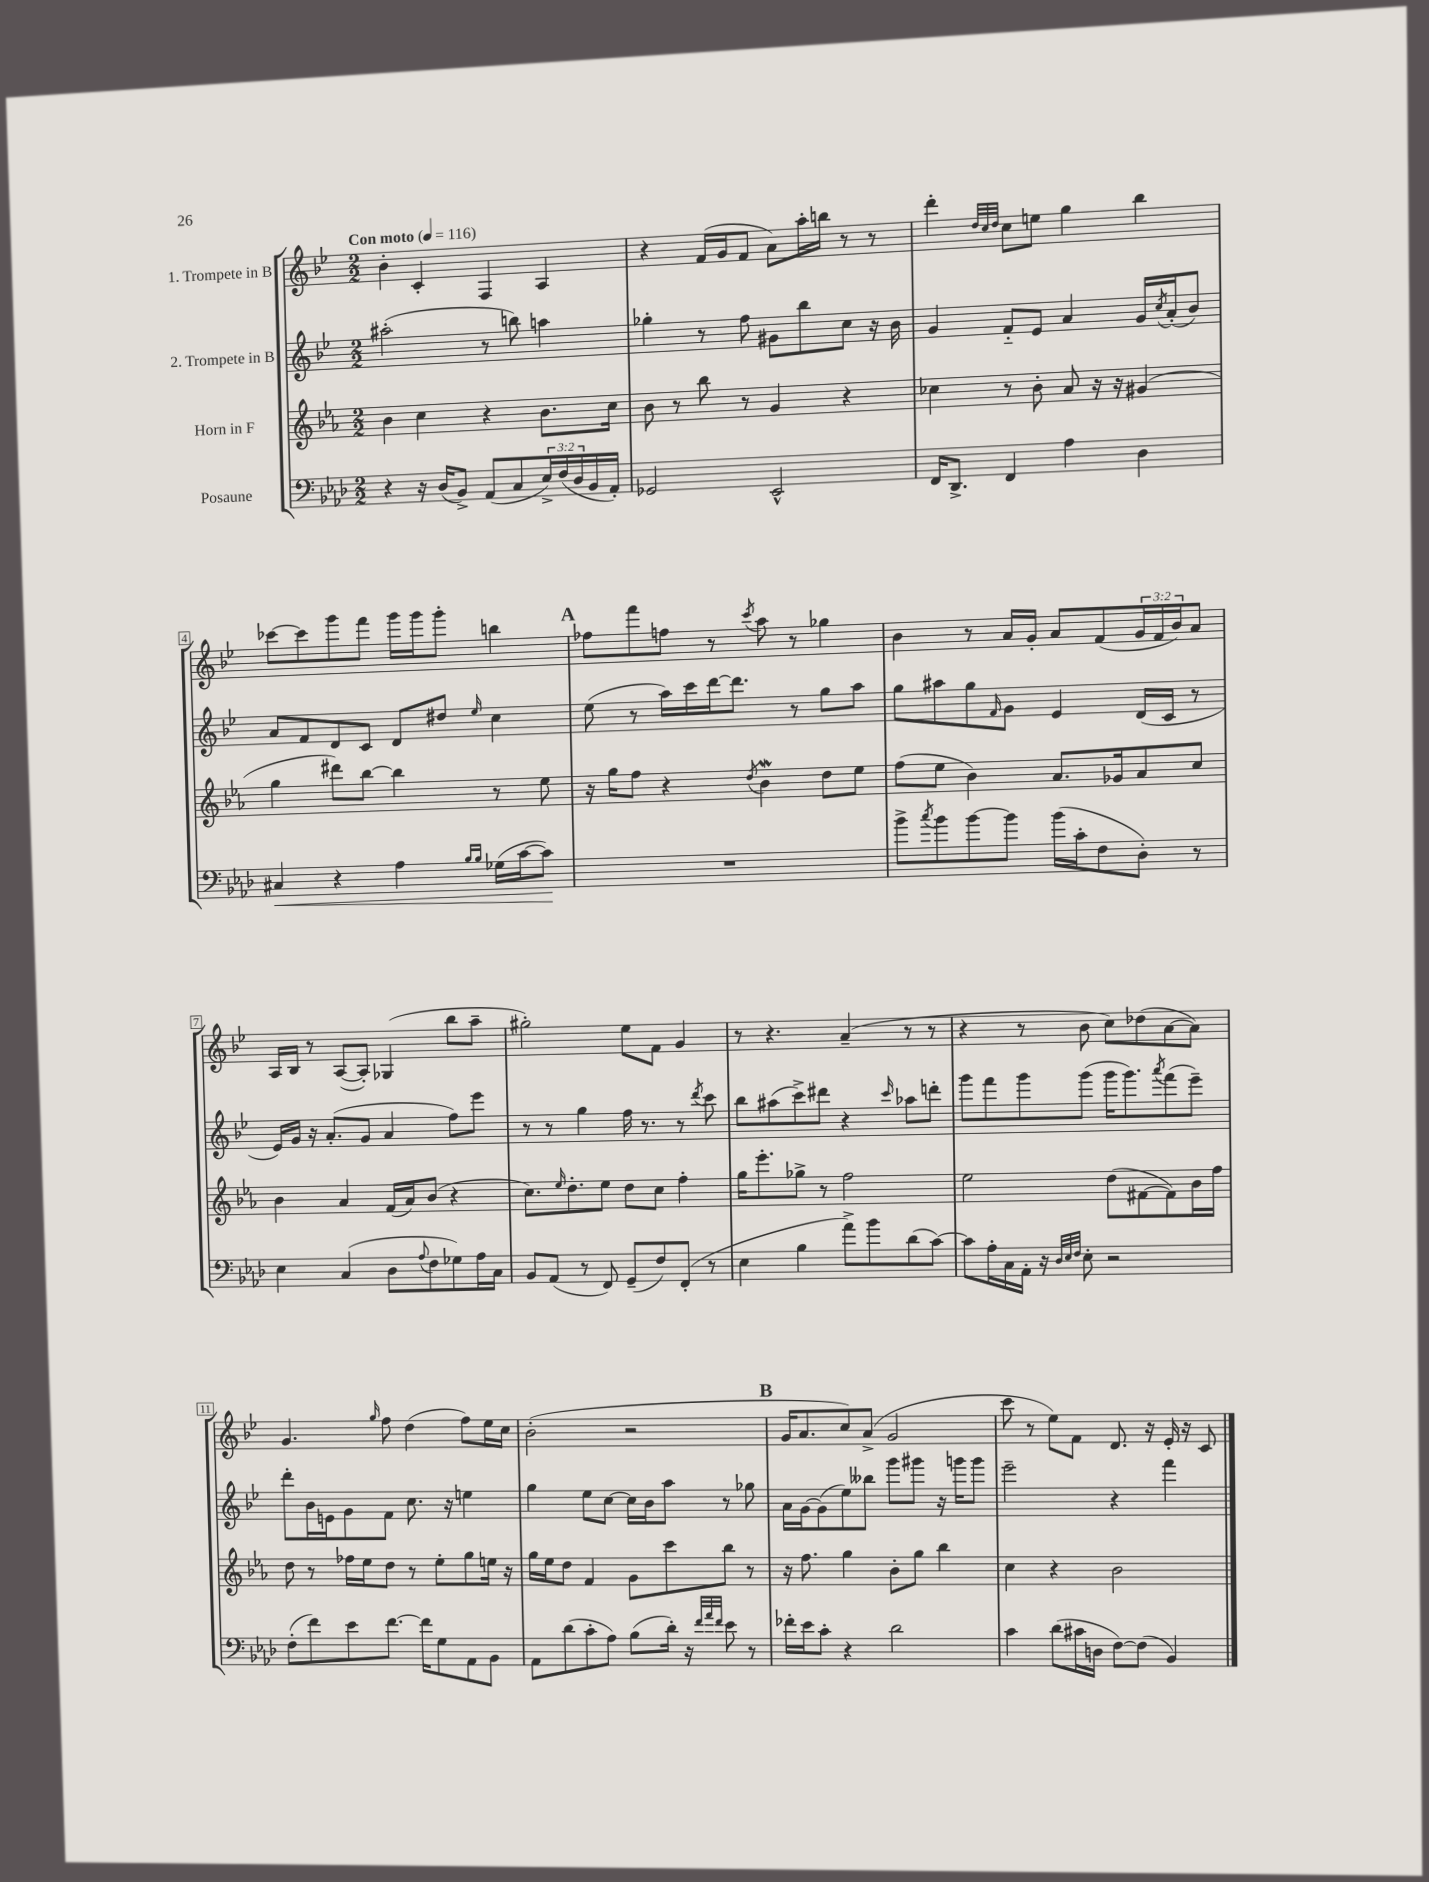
<<
\new StaffGroup <<
\new Staff = "s0" \with { instrumentName = "1. Trompete in B" } {
    \clef treble \key bes \major \numericTimeSignature \time 2/2 \override Staff.TupletNumber.text = #tuplet-number::calc-fraction-text \tempo "Con moto" 4 = 116
    bes'4-. c'4-. f4 a4 |
    r4 f'16( g'16 f'8 a'8) a''16-. b''16 r8 r8 |
    d'''4-. \grace { d''32 c''32 d''32 } c''8 e''8 g''4 bes''4 |
    ces'''8~ ces'''8 g'''8 f'''8 g'''16 g'''16 g'''8-. b''4 |
    \mark \markup { \bold "A" } fes''8 f'''8 f''8 r8 \acciaccatura { c'''8 } a''8 r8 ges''4 |
    bes'4 r8 a'16 g'16-. a'8 f'8( \tuplet 3/2 { g'16 f'16 bes'16) } a'8 |
    a16 bes16 r8 a8~( a8-.) ges4( bes''8 a''8-- |
    gis''2-.) ees''8 f'8 g'4 |
    r8 r4. a'4--( r8 r8 |
    r4 r8 bes'8 c''8) des''8( a'8~ a'8) |
    g'4. \grace { g''16 } f''8 d''4( f''8) ees''16 c''16 |
    bes'2-.( r2 |
    \mark \markup { \bold "B" } g'16 a'8. c''8) a'8->( g'2 |
    c'''8 r8 ees''8) f'8 d'8. r16 ees'16-. r16 c'8 \bar "|." |
}
\new Staff = "s1" \with { instrumentName = "2. Trompete in B" } {
    \clef treble \key bes \major \numericTimeSignature \time 2/2
    ais''2-.( r8 b''8) a''4 |
    ges''4-. r8 f''8 gis'8 bes''8 c''8 r16 bes'16 |
    g'4 f'8-_ ees'8 a'4 g'16 \acciaccatura { c''8 } a'16-.( bes'8) |
    a'8 f'8 d'8 c'8 d'8 dis''8 \grace { ees''16 } c''4 |
    \mark \markup { \bold "A" } ees''8( r8 a''16) c'''16 d'''16~ d'''8. r8 g''8 a''8 |
    g''8 ais''8 g''8 \grace { f'16 } g'8 ees'4 d'16( c'16 r8 |
    ees'16) g'16 r16 a'8.-.( g'8 a'4 f''8) ees'''8 |
    r8 r8 g''4 f''16 r8. r8 \acciaccatura { d'''8 } c'''8 |
    bes''8 ais''8( c'''8->) dis'''8 r4 \grace { c'''16 } aes''8 d'''8-. |
    g'''8 f'''8 g'''8 g'''8( g'''16 g'''8.) \acciaccatura { a'''8 } f'''8( ees'''8--) |
    d'''8-. bes'16 e'16 g'8 f'8 c''8. r16 e''4 |
    g''4 ees''8 c''8~ c''16 bes'16 a''8 r8 ges''8 |
    \mark \markup { \bold "B" } a'16 g'16~ g'8( ees''8) beses''8 g'''8 gis'''8 r16 g'''16 g'''8 |
    ees'''2-- r4 f'''4 \bar "|." |
}
\new Staff = "s2" \with { instrumentName = "Horn in F" } {
    \clef treble \key ees \major \numericTimeSignature \time 2/2
    bes'4 c''4 r4 bes'8. c''16 |
    bes'8 r8 bes''8 r8 g'4 r4 |
    ces''4 r8 bes'8-. aes'8 r16 r16 gis'4( |
    g''4 dis'''8) bes''8~ bes''4 r8 ees''8 |
    \mark \markup { \bold "A" } r16 g''16 f''8 r4 \acciaccatura { d''8 } bes'4\mordent d''8 ees''8 |
    f''8( ees''8 bes'4) aes'8. ges'16 aes'8 c''8 |
    bes'4 aes'4 f'16( aes'16) bes'8( r4 |
    c''8.) \grace { ees''16 } d''8.-. ees''8 d''8 c''8 f''4-. |
    g''16 ees'''8.-. ges''8-> r8 f''2 |
    ees''2 d''8( fis'8~ fis'8) bes'16 f''16 |
    d''8 r8 fes''16 ees''16 d''8 r8 ees''8-. g''8 e''16 r16 |
    g''16 ees''16 d''8 f'4 g'8 c'''8 bes''8 r8 |
    \mark \markup { \bold "B" } r16 f''8. g''4 bes'8-. g''8 bes''4 |
    c''4 r4 bes'2 \bar "|." |
}
\new Staff = "s3" \with { instrumentName = "Posaune" } {
    \clef bass \key aes \major \numericTimeSignature \time 2/2 \override Staff.TupletNumber.text = #tuplet-number::calc-fraction-text
    r4 r16 des16( bes,8->) aes,8( c8 \tuplet 3/2 { ees16->) f16( des16 } bes,16 aes,16-.) |
    ges,2 ees,2-^ |
    f,16 des,8.-> f,4 aes4 des4 |
    cis4\< r4 aes4 \grace { bes16 bes16 } ges16( c'16~ c'8\!) |
    \mark \markup { \bold "A" } R1 |
    bes'8-> \acciaccatura { c''8 } bes'8 bes'8~ bes'8 bes'16( c'16-. f8 des8-.) r8 |
    ees4 c4( des8 \appoggiatura { aes8 } f8 ges8) aes16 c16 |
    bes,8 aes,8( r8 f,8) g,8--( f8) f,8-.( r8 |
    ees4 bes4 aes'8->) bes'8 des'8( c'8~) |
    c'8 aes16-. c16 aes,16-. r16 \grace { des32 ees32 f32 } ees8-. r2 |
    f8-.( f'8) ees'8 f'8.~ f'16 g8 aes,8 bes,8 |
    aes,8 des'8( c'8-. aes8) bes8( des'16-.) r16 \grace { f'32 aes'32 f'32 } ees'8 r8 |
    \mark \markup { \bold "B" } fes'16-. ees'16 c'8-. r4 des'2 |
    c'4 des'8( cis'16 d16 f8~) f8( bes,4) \bar "|." |
}
>>
>>
\layout { \context { \Score \override BarNumber.stencil = #(make-stencil-boxer 0.1 0.3 ly:text-interface::print) } }
